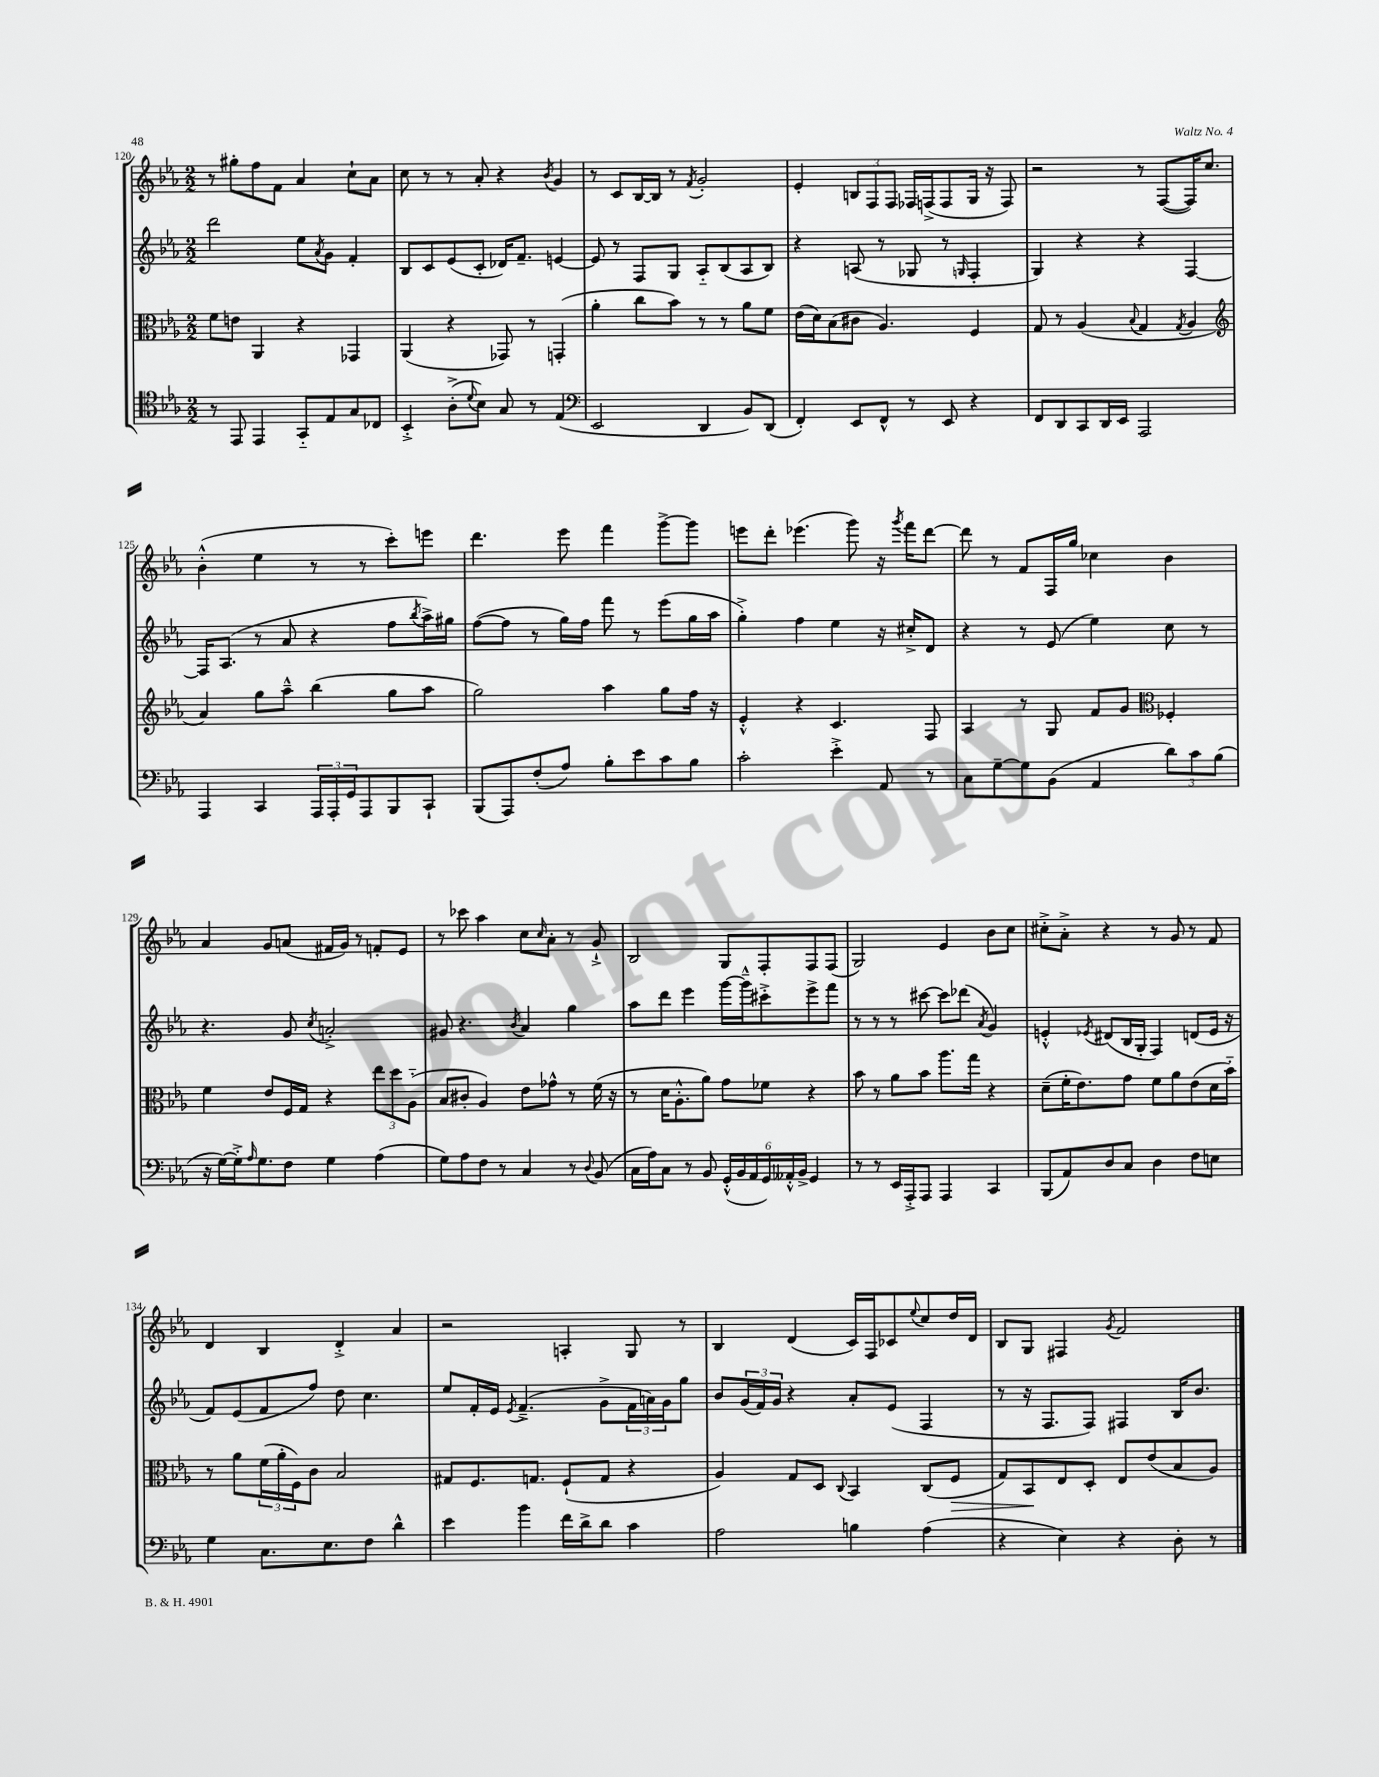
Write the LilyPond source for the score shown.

<<
\new StaffGroup <<
\new Staff = "s0" {
    \clef treble \key ees \major \numericTimeSignature \time 2/2
    r8 gis''8-. f''8 f'8 aes'4 c''8-! aes'8 |
    c''8 r8 r8 aes'8-. r4 \acciaccatura { bes'8 } g'4 |
    r8 c'8 bes16~ bes16 r8 \acciaccatura { f'8 } g'2-. |
    ees'4-. \tuplet 3/2 { b8 f8 f8 } fes16 f16->( f8 g16 r16 f8) |
    r2 r8 f8~( f16) c''8. |
    bes'4-.-^( ees''4 r8 r8 c'''8-.) e'''8 |
    d'''4. ees'''8 f'''4 g'''8~-> g'''8 |
    e'''8 d'''8-. ees'''4.( g'''8) r16 \acciaccatura { g'''8 } f'''16 d'''8~ |
    d'''8 r8 f'8 f16 g''16 ces''4 bes'4 |
    aes'4 g'8 a'8( fis'16 g'16) r8 f'8-. ees'8 |
    r8 ces'''8 aes''4 c''8 \grace { c''16 } aes'8-. r8 g'8-!-> |
    bes2 g8 f8-. f8 f8( |
    g2) ees'4 bes'8 c''8 |
    cis''8-.-> aes'8-.-> r4 r8 g'8 r8 f'8 |
    d'4 bes4 d'4-.-> aes'4 |
    r2 a4-. g8 r8 |
    bes4 d'4( c'16) f16 ces'8 \appoggiatura { ees''8 } c''8 d''16 d'16 |
    bes8 g8 fis4 \acciaccatura { g'8 } f'2 \bar "|." |
}
\new Staff = "s1" {
    \clef treble \key ees \major \numericTimeSignature \time 2/2
    d'''2 ees''8 \acciaccatura { aes'8 } g'8 f'4-. |
    bes8 c'8 ees'8( c'8-. des'16) f'8.-- e'4~ |
    e'8 r8 f8 g8 aes8-_ bes8( aes8 bes8) |
    r4 a8( r8 ges8 r8 \grace { g16 } f4-. |
    g4) r4 r4 f4~ |
    f16 aes8.( r8 aes'8 r4 f''8 \acciaccatura { bes''8 } aes''16->) gis''16 |
    f''8~( f''8 r8 g''16) f''16 f'''8 r8 ees'''8( g''16 aes''16 |
    g''4-.->) f''4 ees''4 r16 cis''16-.-> d'8 |
    r4 r8 ees'8( ees''4) c''8 r8 |
    r4. g'8 \acciaccatura { c''8 } a'2-.-> |
    gis'8 r4. \acciaccatura { bes'8 } aes'4 g''4 |
    aes''8 d'''8 ees'''4 g'''16~ g'''16---^ cis'''8-.-> ees'''8-> f'''8 |
    r8 r8 r8 cis'''8~ cis'''8 des'''8( \acciaccatura { aes'8 } g'4) |
    e'4-.-^ \acciaccatura { ees'8 } dis'8( bes16 g16-. f4) d'8( ees'16 r16 |
    f'8) ees'8( f'8 f''8) d''8 c''4. |
    ees''8 f'16-. ees'16 \acciaccatura { ees'8 } f'4.--->( g'8-> \tuplet 3/2 { f'16 a'16) g'16 } g''8 |
    bes'8 \tuplet 3/2 { g'16( f'16) g'16 } r4 aes'8-. ees'8( f4 |
    r8 r16 f8. f8) fis4 bes16 bes'8. \bar "|." |
}
\new Staff = "s2" {
    \clef alto \key ees \major \numericTimeSignature \time 2/2
    f'8 e'8 aes,4 r4 ges,4 |
    aes,4( r4 ges,8) r8 g,4-.( |
    aes'4-. c''8 bes'8) r8 r8 aes'8 f'8 |
    ees'16( d'16) bes8( cis'8 aes4.) f4 |
    g8 r8 aes4( \appoggiatura { bes8 } g4 \acciaccatura { g8 } aes4 |
    \clef treble aes'4) g''8 aes''8---^ bes''4( g''8 aes''8 |
    g''2) aes''4 g''8 f''16 r16 |
    ees'4-.-^ r4 c'4. f8 |
    aes4 r8 g8 f'8 g'8 \clef alto fes4-. |
    f'4 ees'8 f16 g16 r4 \tuplet 3/2 { ees''8 d''8 aes8-_( } |
    bes8 cis'8-. aes4) ees'8 ges'8-^ r8 f'16( r16 |
    r8 d'16 aes8.-.-^ aes'8) g'8 fes'8 r4 |
    bes'8 r8 aes'8 bes'8 aes''8. g''16 r4 |
    d'8--( f'16-. ees'8.) g'8 f'8 aes'8 ees'8( d'16 bes'16-_) |
    r8 aes'8 \tuplet 3/2 { f'16( aes'16-. f16) } c'8 bes2 |
    gis8 f8. g8. f8-!( g8 r4 |
    aes4) g8 d8 \appoggiatura { c8 } bes,4 c8( f8\> |
    g8) bes,8\! ees8 d8-. ees8 ees'8( bes8 aes8) \bar "|." |
}
\new Staff = "s3" {
    \clef tenor \key ees \major \numericTimeSignature \time 2/2
    r8 ees,8 ees,4 g,8-_ ees8 g8 ces8 |
    bes,4-.-> aes8-.->( \appoggiatura { d'8 } bes8) g8 r8 ees4( |
    \clef bass ees,2 d,4 bes,8) d,8( |
    f,4-.) ees,8 f,8-^ r8 ees,8 r4 |
    f,8 d,8 c,8 d,16 ees,16 aes,,2 |
    aes,,4 c,4 \tuplet 3/2 { aes,,16 aes,,16-. g,16 } aes,,8 bes,,8 c,8-! |
    bes,,8( aes,,8) f8-.( aes8) bes8-. ees'8 c'8 bes8 |
    c'2-. ees'4-.-> aes,8 r8 |
    c8 g8~-- g8 bes,8( aes,4 \tuplet 3/2 { d'8) c'8 bes8( } |
    r16 g16~) g16-.-> \grace { aes16 } g8. f8 g4 aes4( |
    g8) aes8 f8 r8 c4 r8 \appoggiatura { d8 } bes,8( |
    c16 aes16) c8 r8 bes,8 \tuplet 6/4 { g,16-.-^( bes,16 aes,16 g,16) aeses,16-.-^ bes,16-> } g,4 |
    r8 r8 ees,16 aes,,16-.-> aes,,8 aes,,4 c,4 |
    bes,,8( aes,8) d8 c8 d4 f8 e8 |
    g4 c8. ees8. f8 d'4-^ |
    ees'4 bes'4 f'16 d'16-> d'8 c'4 |
    aes2 b4 aes4( |
    r4 ees4) r4 d8-. r8 \bar "|." |
}
>>
>>
\layout { \context { \Score currentBarNumber = #120 } }
